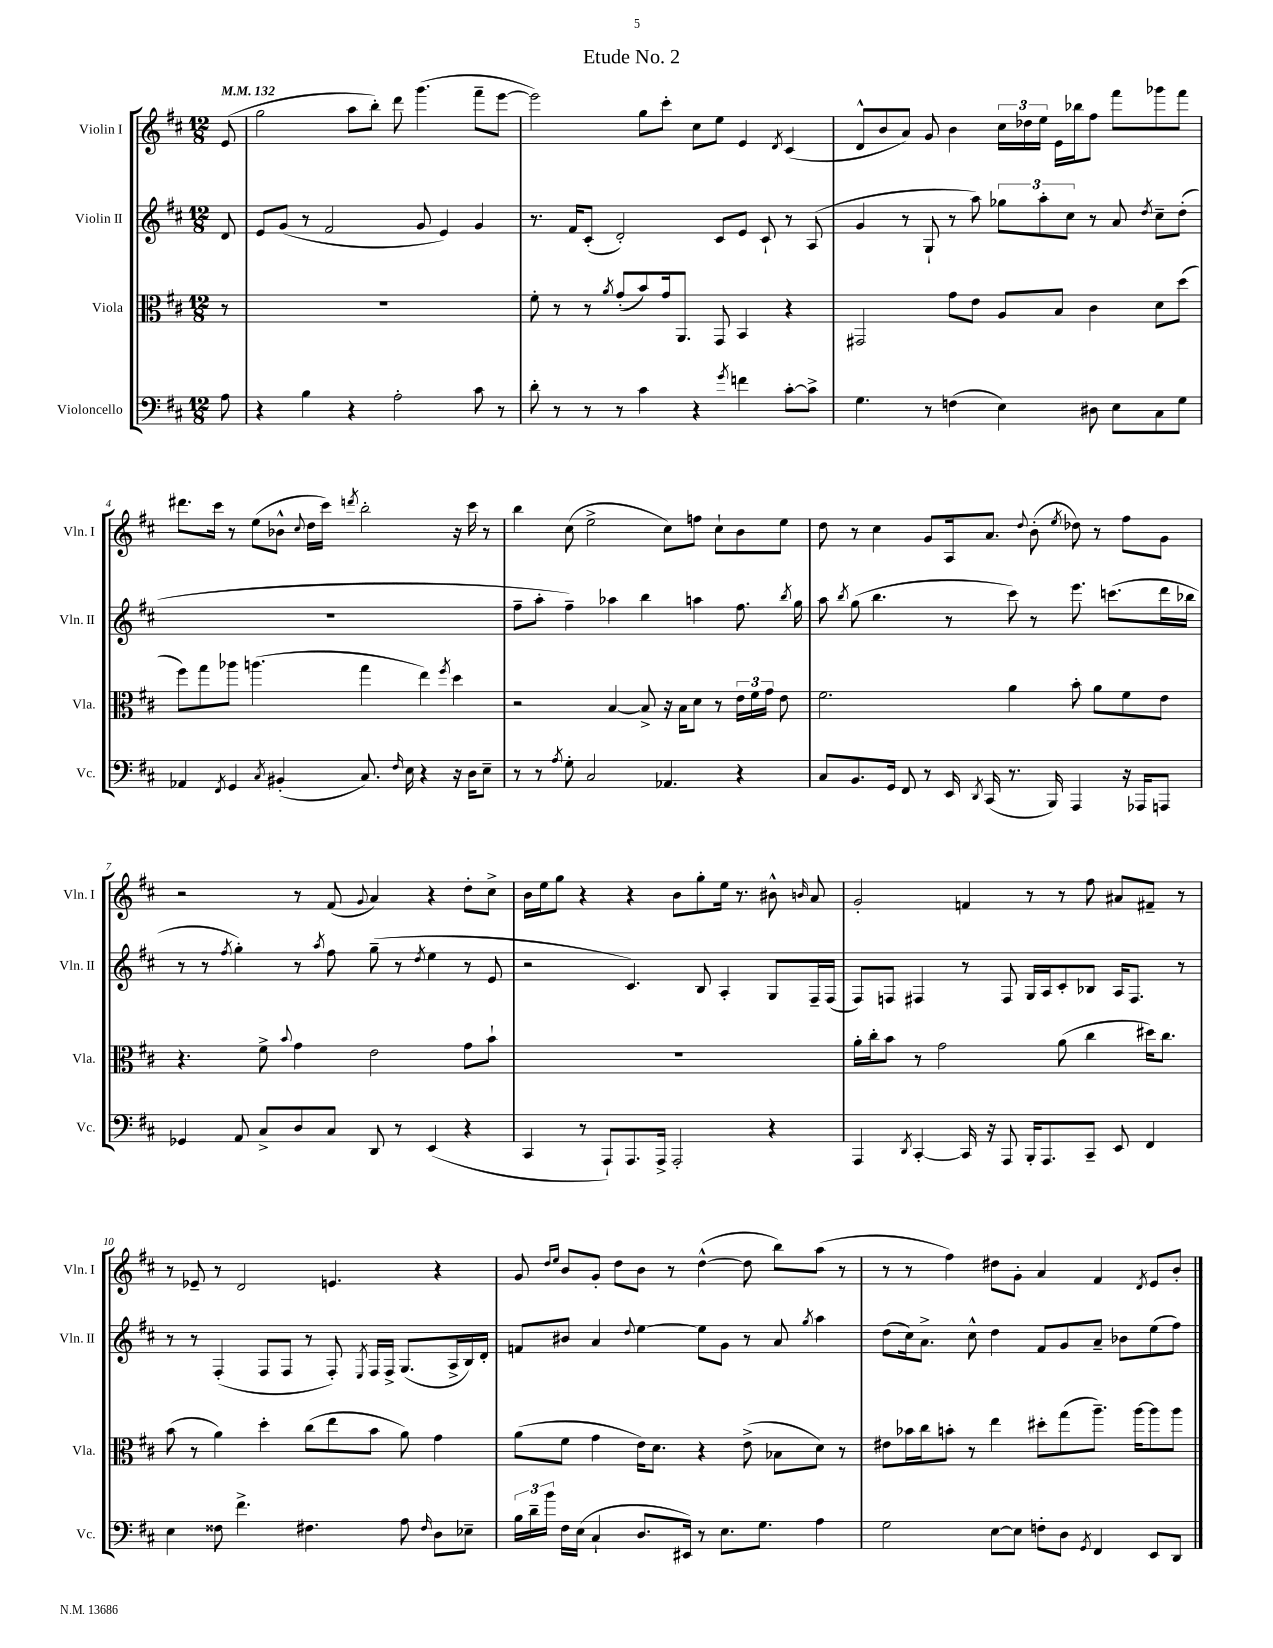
\header { title = "Etude No. 2" }
<<
\new StaffGroup <<
\new Staff = "s0" \with { instrumentName = "Violin I" shortInstrumentName = "Vln. I" } {
    \clef treble \key d \major \numericTimeSignature \time 12/8 \partial 8 \tempo 4 = 132
    \autoBeamOff e'8( |
    g''2 a''8[ b''8]-.) d'''8 g'''4.( fis'''8[-- e'''8]~ |
    e'''2) g''8[ cis'''8]-. cis''8[ e''8] e'4 \acciaccatura { d'8 } cis'4( |
    d'8[-^ b'8 a'8]) g'8 b'4 \tuplet 3/2 { cis''16[ des''16 e''16] } e'16[ bes''16 fis''8] fis'''8[ ges'''8 fis'''8] |
    dis'''8.[ cis'''16] r8 e''8[( bes'8]-^ \appoggiatura { cis''8 } d''16[ cis'''16]) \acciaccatura { d'''8 } b''2-. r16 cis'''16 r8 |
    b''4 cis''8( e''2-> cis''8[) f''8] cis''8[-! b'8 e''8] |
    d''8 r8 cis''4 g'8[ a16 a'8.] \appoggiatura { d''8 } b'8-.( \acciaccatura { e''8 } des''8) r8 fis''8[ g'8] |
    r2 r8 fis'8( \appoggiatura { g'8 } a'4) r4 d''8[-. cis''8]-> |
    b'16[ e''16 g''8] r4 r4 b'8[ g''8-. e''16] r8. bis'8-^ \grace { b'16 } a'8 |
    g'2-. f'4 r8 r8 fis''8 ais'8[ fis'8]-- r8 |
    r8 ees'8-- r8 d'2 e'4. r4 |
    g'8 \grace { d''16[ e''16] } b'8[ g'8]-. d''8[ b'8] r8 d''4~-^( d''8 b''8[) a''8]( r8 |
    r8 r8 fis''4) dis''8[ g'8]-. a'4 fis'4 \acciaccatura { d'8 } e'8[ b'8]-. \bar "|." |
}
\new Staff = "s1" \with { instrumentName = "Violin II" shortInstrumentName = "Vln. II" } {
    \clef treble \key d \major \numericTimeSignature \time 12/8 \partial 8
    \autoBeamOff d'8 |
    e'8[ g'8]( r8 fis'2 g'8 e'4) g'4 |
    r8. fis'16[ cis'8]-.( d'2-.) cis'8[ e'8] cis'8-! r8 a8( |
    g'4 r8 g8-! r8 a''8) \tuplet 3/2 { ges''8[ a''8-. cis''8] } r8 a'8 \acciaccatura { d''8 } cis''8[-- d''8]-.( |
    R1. |
    fis''8[-- a''8]-. fis''4--) aes''4 b''4 a''4 fis''8. \acciaccatura { b''8 } g''16 |
    a''8 \acciaccatura { b''8 } g''8( b''4. r8 cis'''8) r8 e'''8. c'''8.[( d'''16 bes''16] |
    r8 r8 \acciaccatura { fis''8 } g''4-.) r8 \acciaccatura { a''8 } fis''8 g''8--( r8 \acciaccatura { d''8 } e''4 r8 e'8 |
    r2 cis'4.) b8 a4-. g8[ fis16-- fis16]( |
    fis8[) f8] fis4 r8 fis8 g16[ a16 cis'8-. bes8] a16[ fis8.] r8 |
    r8 r8 fis4-.( fis8[ fis8] r8 fis8-.) \acciaccatura { e8 } fis16[ fis16]-> g8.[( a16-> b16) d'16]-. |
    f'8[ bis'8] a'4 \appoggiatura { d''8 } e''4~ e''8[ g'8] r8 a'8 \acciaccatura { g''8 } a''4 |
    d''8[( cis''16) a'8.]-> cis''8-^ d''4 fis'8[ g'8 a'8]-- bes'8[ e''8( fis''8]) \bar "|." |
}
\new Staff = "s2" \with { instrumentName = "Viola" shortInstrumentName = "Vla." } {
    \clef alto \key d \major \numericTimeSignature \time 12/8 \partial 8
    \autoBeamOff r8 |
    R1. |
    fis'8-. r8 r8 \acciaccatura { a'8 } g'8[-.( b'8) g'16 a,8.] g,8 b,4 r4 |
    gis,2 g'8[ e'8] a8[ b8] cis'4 d'8[ d''8]( |
    fis''8[) g''8 aes''8] a''4.( g''4 e''4) \acciaccatura { fis''8 } d''4 |
    r2 b4~ b8-> r16 b16[ d'8] r8 \tuplet 3/2 { e'16[ fis'16 g'16] } e'8 |
    fis'2. a'4 b'8-. a'8[ fis'8 e'8] |
    r4. fis'8-> \appoggiatura { b'8 } g'4 e'2 g'8[ b'8]-! |
    R1. |
    a'16[-. cis''16-. b'8] r8 g'2 a'8( cis''4 dis''16[) cis''8.] |
    b'8( r8 a'4) d''4-. cis''8[( e''8 b'8] a'8) g'4 |
    a'8[( fis'8] g'4 e'16[) d'8.] r4 e'8->( bes8[ d'8]) r8 |
    eis'8[ bes'16 cis''16 b'8]-. r8 e''4 dis''8[-. g''8( a''8.]--) a''16[~ a''8 a''8] \bar "|." |
}
\new Staff = "s3" \with { instrumentName = "Violoncello" shortInstrumentName = "Vc." } {
    \clef bass \key d \major \numericTimeSignature \time 12/8 \partial 8
    \autoBeamOff a8 |
    r4 b4 r4 a2-. cis'8 r8 |
    d'8-. r8 r8 r8 cis'4 r4 \acciaccatura { g'8 } f'4 cis'8[~-. cis'8]-> |
    g4. r8 f4( e4) dis8 e8[ cis8 g8] |
    aes,4 \acciaccatura { fis,8 } g,4 \acciaccatura { cis8 } bis,4-.( cis8.) \grace { fis16 } e16 r4 r16 d16[ e8]-- |
    r8 r8 \acciaccatura { a8 } g8-. cis2 aes,4. r4 |
    cis8[ b,8. g,16] fis,8 r8 e,16 \acciaccatura { d,8 } cis,16( r8. b,,16) a,,4 r16 aes,,16[ a,,8] |
    ges,4 a,8 cis8[-> d8 cis8] d,8 r8 e,4( r4 |
    cis,4 r8 a,,8[-!) a,,8. a,,16]-> a,,2-. r4 |
    a,,4 \acciaccatura { d,8 } cis,4~-. cis,16 r16 a,,8 b,,16[-. a,,8. cis,8]-- e,8 fis,4 |
    e4 fisis8 fis'4.-> fis4. a8 \grace { fis16 } d8[ ees8]-- |
    \tuplet 3/2 { b16[ d'16-- b'16] } fis16[ e16]( cis4-! d8.[ eis,16]) r8 e8.[ g8.] a4 |
    g2 e8[~ e8] f8[-. d8] \acciaccatura { g,8 } fis,4 e,8[ d,8] \bar "|." |
}
>>
>>
